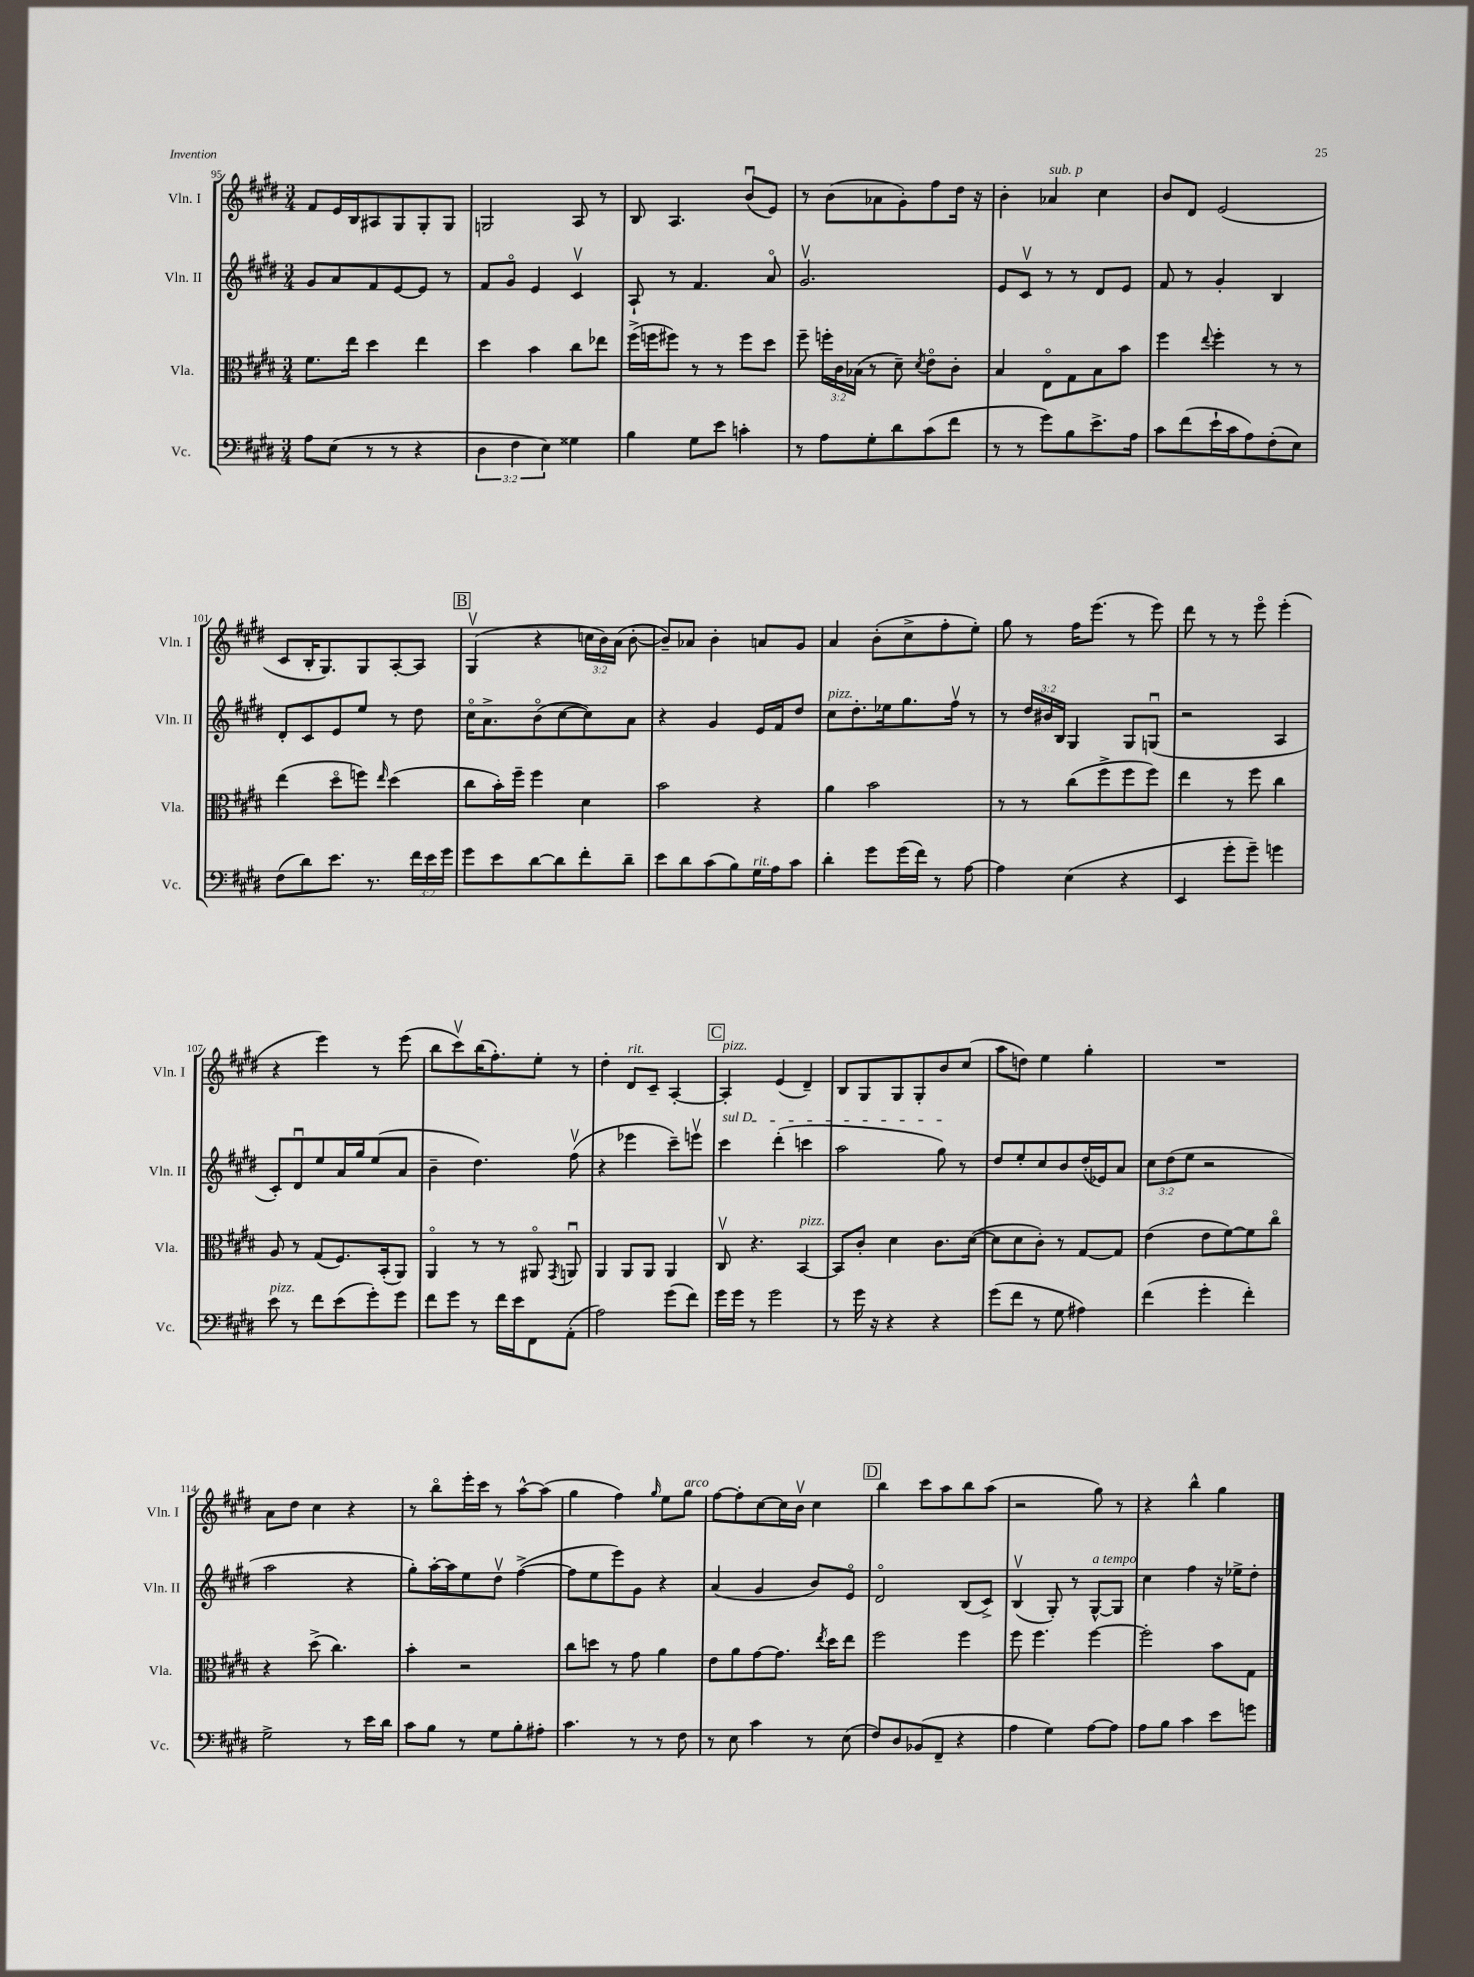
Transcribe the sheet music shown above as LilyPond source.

<<
\new StaffGroup <<
\new Staff = "s0" \with { instrumentName = "Vln. I" shortInstrumentName = "Vln. I" } {
    \clef treble \key e \major \numericTimeSignature \time 3/4 \override Staff.TupletNumber.text = #tuplet-number::calc-fraction-text
    \autoBeamOff fis'8[ e'16 b16 ais8 gis8 gis8-. gis8] |
    g2 a8 r8 |
    b8 a4. b'8[\downbow( e'8]) |
    r8 b'8[( aes'8 gis'8-.) fis''8 dis''16] r16 |
    b'4-. aes'4^\markup { \italic "sub. p" } cis''4 |
    b'8[ dis'8] e'2( |
    cis'8[ b16-. gis8.) gis8 a8~-. a8] |
    \mark \markup { \box "B" } gis4\upbow( r4 \tuplet 3/2 { c''16[ b'16) a'16]( } b'8~-. |
    b'8[--) aes'8] b'4-. a'8[ gis'8] |
    a'4 b'8[-.( cis''8-> fis''8-. e''8]-.) |
    gis''8 r8 fis''16[ e'''8.]( r8 e'''8) |
    dis'''8 r8 r8 e'''8\flageolet e'''4-.( |
    r4 e'''4) r8 e'''8( |
    b''8[ cis'''8\upbow) b''16( fis''8.-.) e''8]-. r8 |
    dis''4-. dis'8[^\markup { \italic "rit." } cis'8]-- a4~-. |
    \mark \markup { \box "C" } a4-.^\markup { \italic "pizz." } e'4( dis'4--) |
    b8[ gis8 gis8 gis8-. b'8 cis''8]( |
    a''8[ d''8]) e''4 gis''4-. |
    R2. |
    a'8[ dis''8] cis''4 r4 |
    r8 b''8[\flageolet e'''16-. cis'''16] r8 a''8[~-^ a''8]( |
    gis''4 fis''4) \grace { gis''16 } e''8[ gis''8]^\markup { \italic "arco" } |
    fis''8[~ fis''8-. cis''8~ cis''16 b'16]\upbow cis''4 |
    \mark \markup { \box "D" } b''4 cis'''8[ a''8 b''8 a''8]( |
    r2 gis''8) r8 |
    r4 b''4-^ gis''4 \bar "|." |
}
\new Staff = "s1" \with { instrumentName = "Vln. II" shortInstrumentName = "Vln. II" } {
    \clef treble \key e \major \numericTimeSignature \time 3/4 \override Staff.TupletNumber.text = #tuplet-number::calc-fraction-text
    \autoBeamOff gis'8[ a'8 fis'8 e'8~ e'8] r8 |
    fis'8[ gis'8]\flageolet e'4 cis'4\upbow |
    a8-! r8 fis'4. a'8\flageolet |
    gis'2.\upbow |
    e'8[ cis'8]\upbow r8 r8 dis'8[ e'8] |
    fis'8 r8 gis'4-. b4 |
    dis'8[-. cis'8 e'8 e''8] r8 dis''8 |
    \mark \markup { \box "B" } cis''16[\flageolet a'8.-> b'8\flageolet( cis''8~ cis''8) a'8] |
    r4 gis'4 e'16[ fis'16 dis''8] |
    cis''8[^\markup { \italic "pizz." } dis''8.-. ees''16 gis''8. fis''16]\upbow r8 |
    r8 \tuplet 3/2 { dis''16[ bis'16 b16] } gis4 gis8[ g8]\downbow( |
    r2 a4 |
    cis'8[-.) dis'8\downbow e''8 a'16 gis''16 e''8( a'8] |
    b'4-- dis''4.) fis''8\upbow( |
    r4 ees'''4 cis'''8[--) e'''8]\upbow |
    \mark \markup { \box "C" } \once \override TextSpanner.bound-details.left.text = \markup { \italic "sul D" } cis'''4\startTextSpan dis'''4-.( c'''4 |
    a''2 gis''8\stopTextSpan) r8 |
    dis''8[ e''8-. cis''8 b'8 dis''16-.( ees'16) a'8] |
    \tuplet 3/2 { cis''8[ dis''8( e''8] } r2 |
    a''2 r4 |
    gis''8[-.) a''16~-. a''16 e''8 dis''8]\upbow fis''4~->( |
    fis''8[ e''8 e'''8) gis'8] r4 |
    a'4( gis'4 b'8[) e'8]\flageolet |
    \mark \markup { \box "D" } dis'2\flageolet b8[( cis'8]->) |
    b4\upbow( gis8-.) r8 gis8[~-^^\markup { \italic "a tempo" } gis8] |
    cis''4 fis''4 r16 ees''16[-> dis''8]-. \bar "|." |
}
\new Staff = "s2" \with { instrumentName = "Vla." shortInstrumentName = "Vla." } {
    \clef alto \key e \major \numericTimeSignature \time 3/4 \override Staff.TupletNumber.text = #tuplet-number::calc-fraction-text
    \autoBeamOff fis'8.[ e''16] dis''4 e''4 |
    dis''4 b'4 cis''8[ ees''8] |
    fis''16[->( f''16 fis''8]) r8 r8 fis''8[ dis''8] |
    fis''8-- \tuplet 3/2 { f''16[-. cis'16 bes16]( } r8 dis'8--) \acciaccatura { dis'8 } e'8[\flageolet cis'8]-. |
    b4 e8[\flageolet gis8 b8 b'8] |
    fis''4 \appoggiatura { e''8 } fis''4-. r8 r8 |
    e''4( dis''8[\flageolet f''8]) \grace { e''16 } dis''4( |
    \mark \markup { \box "B" } cis''8[ b'16-.) fis''16]-- fis''4 dis'4 |
    b'2 r4 |
    a'4 b'2 |
    r8 r8 cis''8[( fis''8-> fis''8 fis''8]) |
    e''4 r8 fis''8 cis''4 |
    a8 r8 gis8[( fis8.) b,16-.( a,8]) |
    a,4\flageolet r8 r8 ais,8\flageolet \acciaccatura { gis,8 } a,8\downbow |
    a,4 a,8[ a,8] a,4 |
    \mark \markup { \box "C" } cis8\upbow r4. b,4~^\markup { \italic "pizz." } |
    b,8[ cis'8]-. dis'4 cis'8.[ dis'16]~( |
    dis'8[ dis'8 cis'8]-.) r8 gis8[~ gis8] |
    e'4( e'8[ fis'8~) fis'8 cis''8]\flageolet |
    r4 dis''8->( cis''4.) |
    b'4-. r2 |
    cis''8[ d''8] r8 gis'8 a'4 |
    e'8[ a'8 gis'8~ gis'8.] \acciaccatura { e''8 } dis''16[ e''8] |
    \mark \markup { \box "D" } fis''2 fis''4 |
    fis''8 fis''4. fis''4~ |
    fis''2-. b'8[ gis8] \bar "|." |
}
\new Staff = "s3" \with { instrumentName = "Vc." shortInstrumentName = "Vc." } {
    \clef bass \key e \major \numericTimeSignature \time 3/4 \override Staff.TupletNumber.text = #tuplet-number::calc-fraction-text
    \autoBeamOff a8[ e8]( r8 r8 r4 |
    \tuplet 3/2 { dis4 fis4 e4) } gisis4 |
    b4 gis8[ e'8] c'4-. |
    r8 a8[ gis8-. dis'8 cis'8( fis'8] |
    r8 r8 gis'8[) b8 e'8.-> a16] |
    cis'8[ fis'8( e'16-! cis'16 a8) fis8-.( e8]) |
    fis8[( dis'8) e'8.] r8. \tuplet 3/2 { fis'16[ e'16 gis'16] } |
    \mark \markup { \box "B" } gis'8[ e'8 dis'8~ dis'8 fis'8-. dis'8]-- |
    e'8[ dis'8 cis'8( b8) gis16^\markup { \italic "rit." } a16 cis'8] |
    dis'4-. gis'8[ gis'16( fis'16]) r8 a8~ |
    a4 e4( r4 |
    e,4 gis'8[-. gis'8]--) g'4 |
    e'8^\markup { \italic "pizz." } r8 fis'8[ e'8( gis'8-.) gis'8] |
    fis'8[ gis'8] r8 fis'16[ e'16 fis,8 a,8]-.( |
    a2) gis'8[( fis'8]) |
    \mark \markup { \box "C" } gis'16[ gis'16] r8 gis'2 |
    r8 gis'16 r16 r4 r4 |
    gis'8[( fis'8] r8 gis8 ais4) |
    fis'4( gis'4-. fis'4-.) |
    gis2-> r8 e'16[ dis'16] |
    cis'8[ b8] r8 gis8[ b8-. ais8]-. |
    cis'4. r8 r8 fis8 |
    r8 e8 cis'4 r8 e8( |
    \mark \markup { \box "D" } fis8[) dis8 bes,8( fis,8]-- r4 |
    a4 gis4) a8[~ a8] |
    a8[ b8] cis'4 e'8[ g'8] \bar "|." |
}
>>
>>
\layout { \context { \Score currentBarNumber = #95 } }
